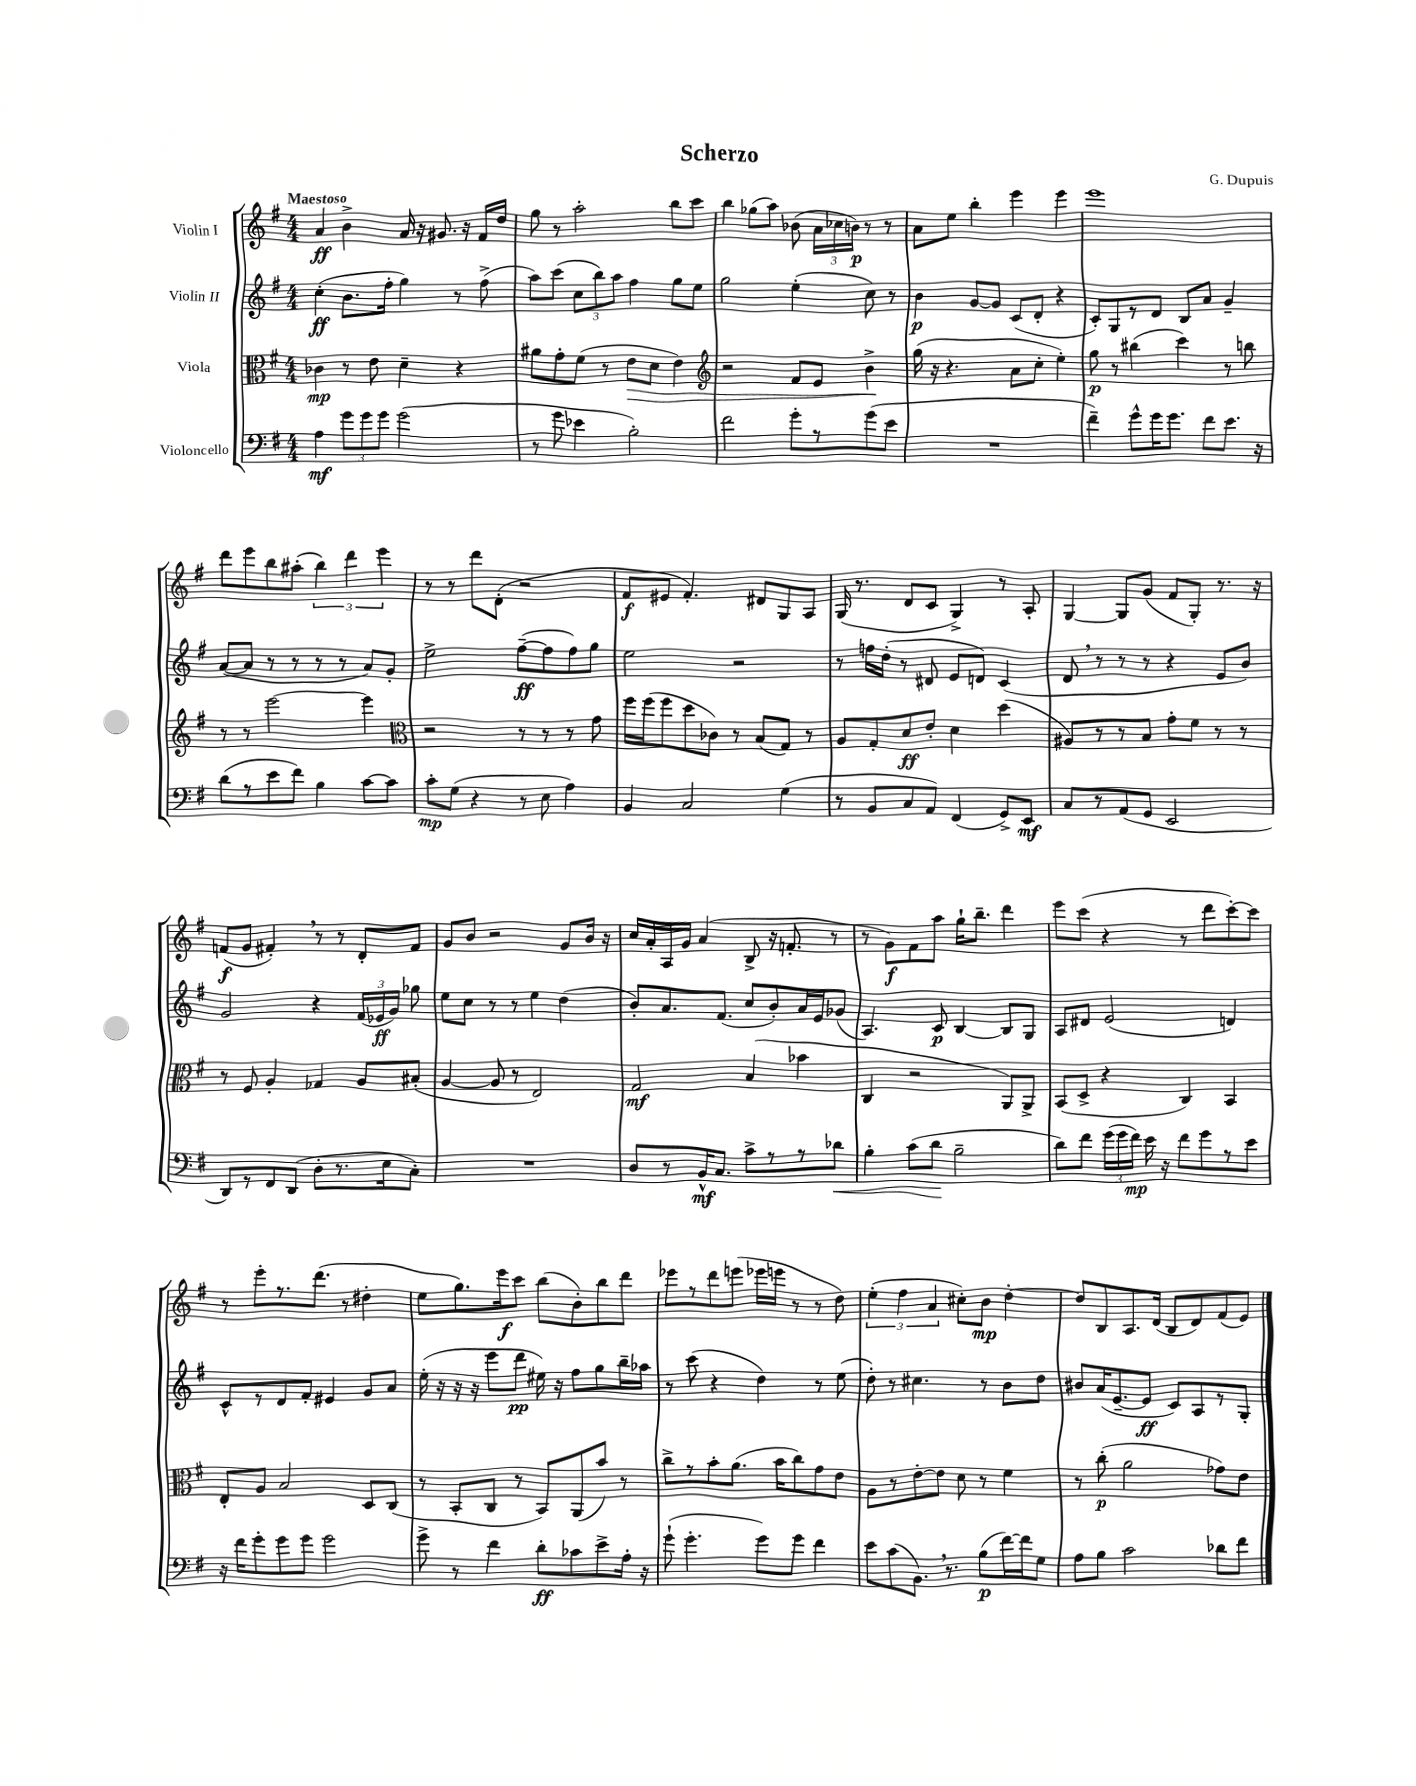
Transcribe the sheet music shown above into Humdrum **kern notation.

**kern	**kern	**kern	**kern
*staff4	*staff3	*staff2	*staff1
*clefF4	*clefC3	*clefG2	*clefG2
*k[f#]	*k[f#]	*k[f#]	*k[f#]
*M4/4	*M4/4	*M4/4	*M4/4
4A	4c-	(4cc'	4a
12g	8r	8.b	4b^
12g	.	.	.
.	8e	.	.
12g	.	.	.
.	.	16ff#'	.
(2g	4d~	4gg)	16a
.	.	.	16r
.	.	.	8.g#
.	4r	8r	.
.	.	.	16r
.	.	(8ff#^	16f#
.	.	.	16dd
=	=	=	=
8r	8a#	8aa)	8gg
8g	8g'	(8ccc	8r
4e-	(8f#	12cc	2aa'
.	.	12bb)	.
.	8r	.	.
.	.	12aa	.
2B')	8e	4ff#	.
.	8d	.	.
.	4e)	8gg	8bb
.	.	8ee	8ccc
=	=	=	=
*	*clefG2	*	*
2f#	2r	2gg	4bb
.	.	.	(8gg-
.	.	.	8aa)
8g'	8f#	(4ee'	(8b-
8r	8e	.	24a
.	.	.	24cc-
.	.	.	24b)
(8g	4b^	8cc)	8r
8e	.	8r	8r
=	=	=	=
1r	(16gg	4b	8a
.	16r	.	.
.	4.r	.	8ee
.	.	[8g	4bb'
.	.	8g]	.
.	8a	(8c	4eee
.	8cc'	8d'	.
.	4ee')	4r	4eee
=	=	=	=
4f#~)	8gg	8c')	1eee
.	8r	8G	.
8g^^	(4bb#	8r	.
16g	.	8d	.
8.g	.	.	.
.	4ccc)	8B	.
8f#	.	8a	.
8.e	8r	4g~	.
.	8bb	.	.
16r	.	.	.
=	=	=	=
(8d	8r	([8a	8ddd
8r	8r	8a]	8eee
8e	[2eee	8r	8bb
8f#)	.	8r	(8aa#'
4B	.	8r	6bb)
.	.	8r	.
.	.	.	6ddd
[8c	4eee]	8a)	.
.	.	.	6eee
8c]	.	8g'	.
=	=	=	=
*	*clefC3	*	*
8c'	2r	2ee^	8r
(8G	.	.	8r
4r	.	.	8ddd
.	.	.	(8d'
8r	8r	([8ff#~	2r
8E	8r	8ff#]	.
4A)	8r	8ff#)	.
.	8g	8gg	.
=	=	=	=
4BB	16ff#	2ee	8f#
.	(16ff#	.	.
.	8ff#	.	8e#
2C	8dd	.	4.f#')
.	8c-)	.	.
.	8r	2r	.
.	(8B	.	8d#
(4G	8G)	.	8G
.	8r	.	8A
=	=	=	=
8r	8A	8r	(16G
.	.	.	8.r
8BB	8G'	16ff	.
.	.	(16dd'	.
8C	8d	8r	8d
8AA)	8e'	8d#	8c
(4FF#	4d	8e	4G^)
.	.	8d)	.
8GG^)	(4dd	(4c	8r
8EE	.	.	8A'
=	=	=	=
8C	8A#)	8d	[4G
8r	8r	8r	.
(8AA	8r	8r	8G]
8GG	8B	8r	(8g
2EE	8g'	4r	8f#
.	8f#	.	8G')
.	8r	8e	8.r
.	8r	8b)	.
.	.	.	16r
=	=	=	=
8DD)	8r	2g	(8f
8r	8F#	.	8g
8FF#	4A'	.	4f#')
(8DD	.	.	.
8D'	4G-	4r	8r
8.r	.	.	8r
.	8A	(24f#	8d'
.	.	24e-	.
16E	.	.	.
.	.	24g)	.
8C')	(8B#'	8gg-	8f#
=	=	=	=
1r	[4A	8ee	8g
.	.	8cc	8b
.	8A]	8r	2r
.	8r	8r	.
.	2E)	4ee	.
.	.	(4dd	8g
.	.	.	16b
.	.	.	16r
=	=	=	=
8D	2G	8b')	16cc
.	.	.	16a'
8r	.	8.a	16A
.	.	.	16g
16BB^^	.	.	(4a
8.C	.	(8.f#	.
8c^	(4B	8cc	8B^
8r	.	8b')	16r
.	.	.	8.f'
8r	4b-	16a	.
.	.	16e	.
8d-	.	(8g-	8r
=	=	=	=
4B'	4C	4.A)	8r
.	.	.	8g)
(8c	2r	.	8f#
8d	.	8c	8aa
2B~	.	[4B	16gg`
.	.	.	8.bb~
.	8AA)	8B]	4ddd
.	8AA^	8G	.
=	=	=	=
8d)	(8BB	8A	8eee
8f#	8D^	8d#	(8ccc
(24g	4r	(2e	4r
24g	.	.	.
24f#)	.	.	.
16e	.	.	.
16r	.	.	.
8f#	4C)	.	8r
8g	.	.	8ddd
8r	4BB	4d)	[8ccc')
8e	.	.	8ccc]
=	=	=	=
16r	8E'	8c^^	8r
16f#	.	.	.
8g'	8A	8r	8eee'
8g	2B	8d	8.r
8g	.	8f#'	.
.	.	.	(8.ddd
2g	.	4e#	.
.	.	.	8r
.	8D	8g	4dd#'
.	(8C	8a	.
=	=	=	=
8g^	8r	(16ee'	8ee
.	.	16r	.
8r	8BB'	16r	8.gg)
.	.	16r	.
4f#	8C	8eee	.
.	.	.	16eee
.	8r	8ddd	8ccc
8d'	8BB)	16ee#)	(8bb
.	.	16r	.
8c-	(8AA	8ff#	8b')
8e^	8b)	8gg	8bb
16A'	8r	16bb~	8ddd
16r	.	16aa-	.
=	=	=	=
(8g`	8cc^	8r	8eee-
4.g'	8r	(8ccc	8r
.	8b'	4r	8ddd
.	(8.a	.	(8eee
8g)	.	4dd)	16eee-
.	16b	.	16eee
8g	8cc)	.	8r
4f#	8g	8r	8r
.	8e	(8ee	8dd)
=	=	=	=
8e	8A	8dd')	(6ee'
(8c	8r	8r	.
.	.	.	6ff#
8.BB)	[8e'	4.cc#	.
.	.	.	6a
.	8e]	.	.
8.r	.	.	.
.	8d	.	8cc#')
(8B	8r	8r	8b
[16f#)	4f#	8b	[4dd'
16f#]	.	.	.
8G	.	8dd	.
=	=	=	=
8A	8r	8b#	8dd]
8B	(8cc'	(16a	8B
.	.	[8.e~	.
2c	2a	.	8.A
.	.	8e]	.
.	.	.	(16d
.	.	8c)	8B
.	.	8A	8d)
8d-	8g-)	8r	(8f#
8f#	8e	8G'	8e)
==	==	==	==
*-	*-	*-	*-
